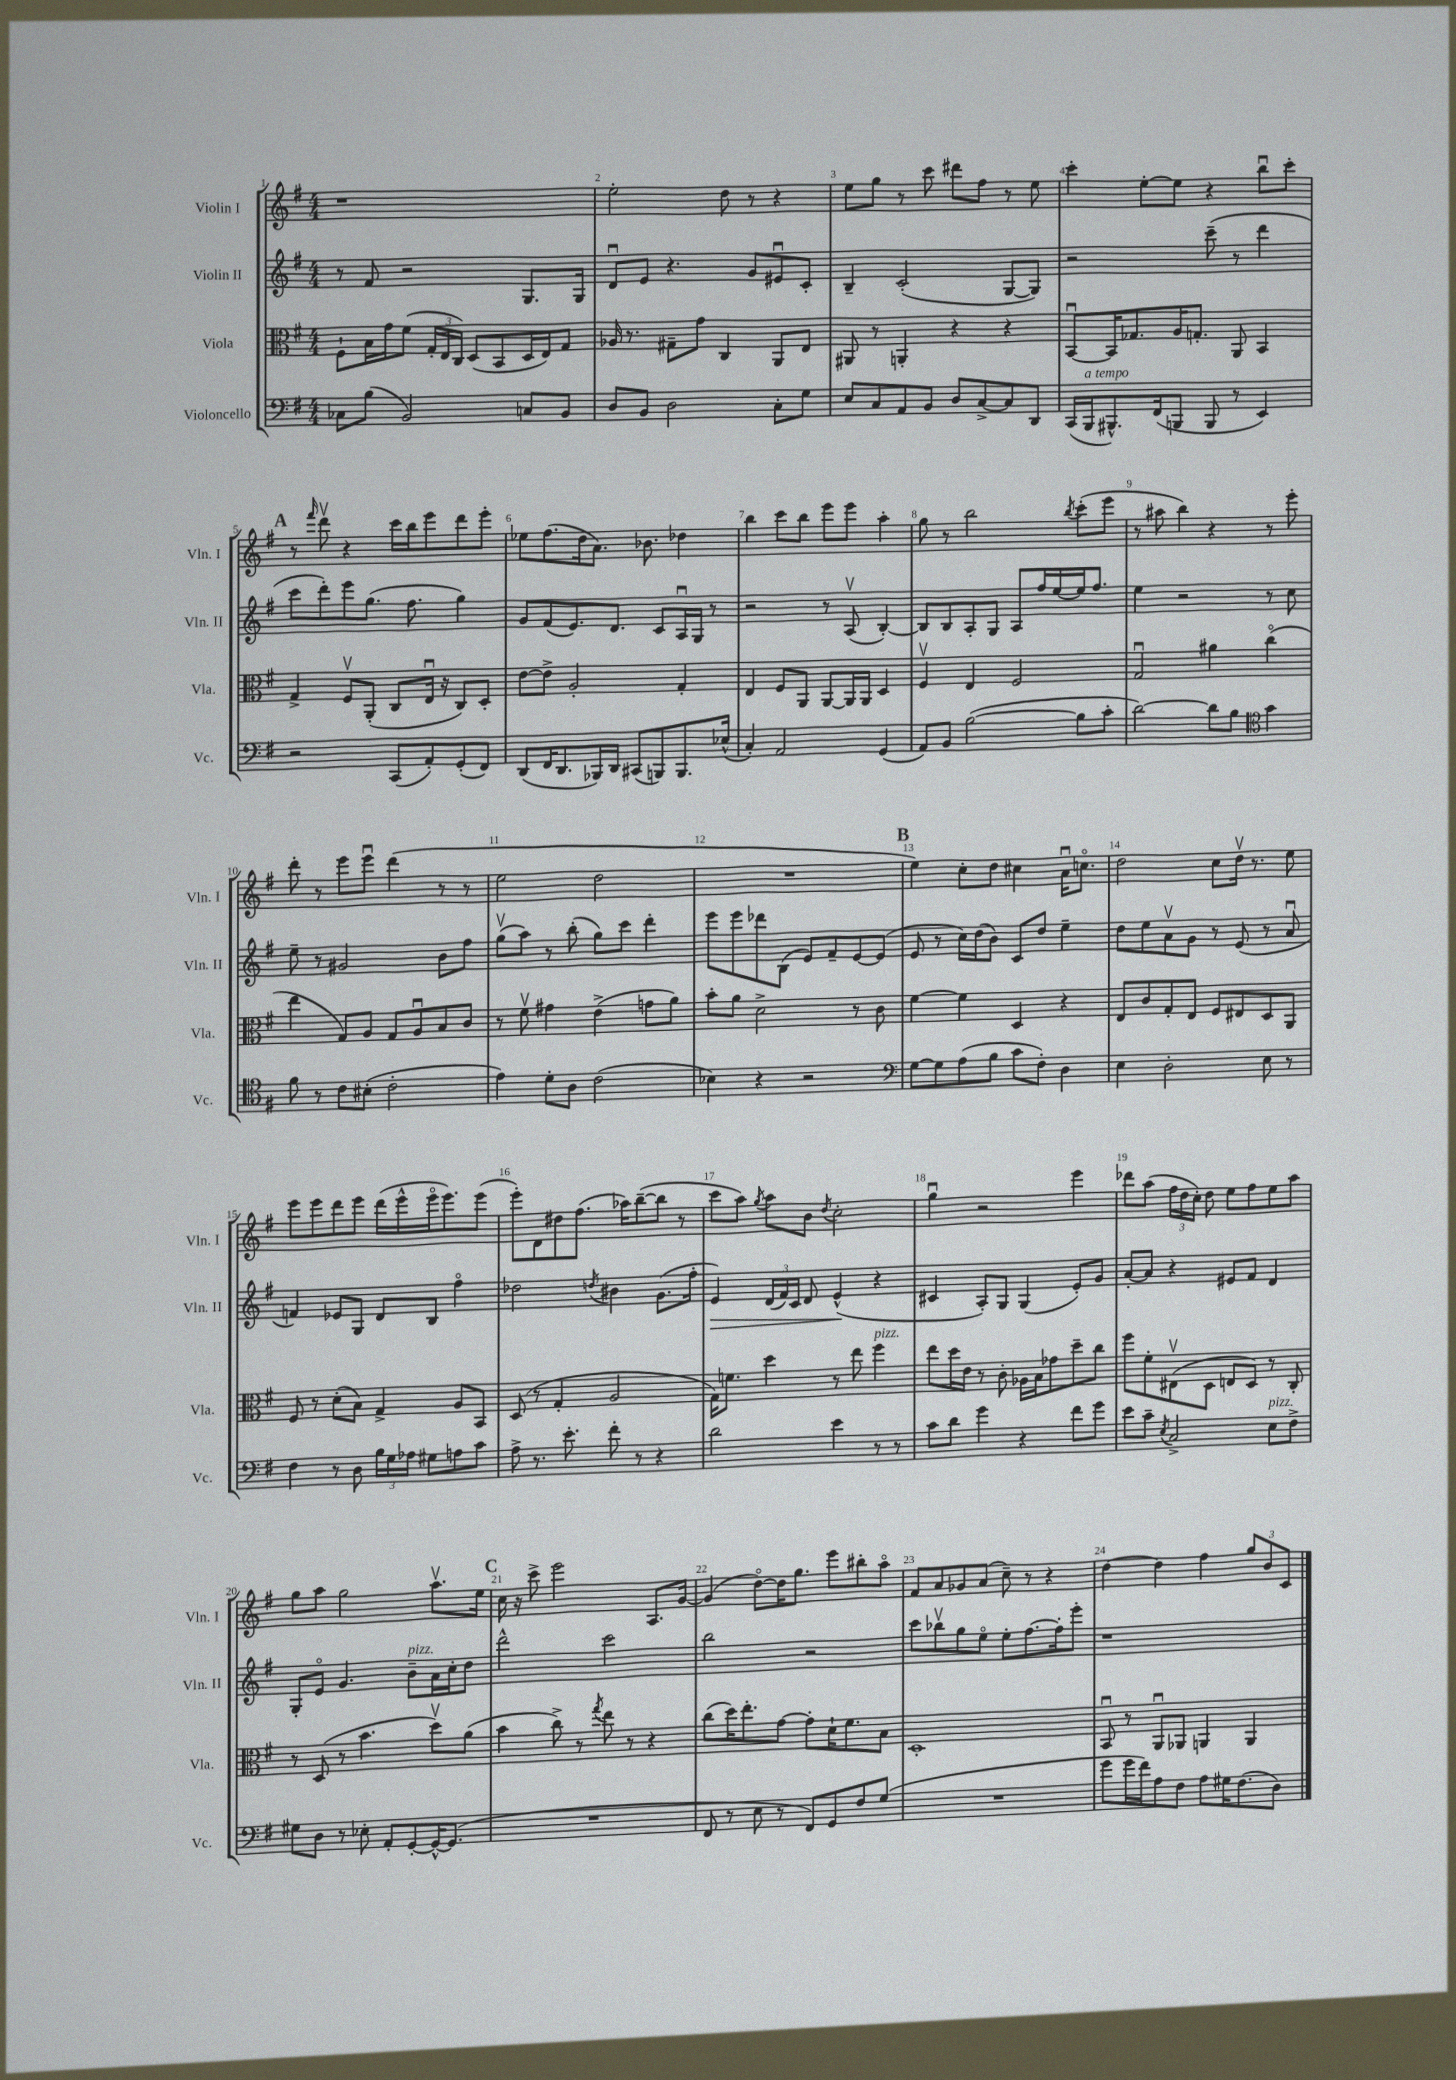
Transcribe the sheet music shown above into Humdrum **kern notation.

**kern	**kern	**kern	**kern
*staff4	*staff3	*staff2	*staff1
*clefF4	*clefC3	*clefG2	*clefG2
*k[f#]	*k[f#]	*k[f#]	*k[f#]
*M4/4	*M4/4	*M4/4	*M4/4
8C-\L	8F#`\L	8r	1r
(8B\J	16B\L	8f#/	.
.	16g\J	.	.
2BB/)	(8f#\J	2r	.
.	24G'/LL	.	.
.	24E/	.	.
.	24C/JJ)	.	.
.	(8D/L	.	.
.	8BB/	.	.
8C/L	16D/L	8.G/L	.
.	16E/J)	.	.
8BB/J	8G/J	.	.
.	.	16G/Jk	.
=	=	=	=
8D/L	16A-/	8du/L	2ee'\
.	8.r	.	.
8BB/J	.	8e/J	.
2D\	8G#~\L	4.r	.
.	8g\J	.	.
.	4C/	.	8dd\
.	.	8g/L	8r
8C'\L	8AA/L	8e#u/	4r
8G\J	8E/J	8c'/J	.
=	=	=	=
8E/L	8AA#/	4B~/	8ee\L
8C/	8r	.	8gg\J
8AA/	4AA'/	(2c'/	8r
8BB/J	.	.	8ccc\
8D/L	4r	.	8ddd#\L
[8C^/	.	.	8ff#\J
8C/]	4r	[8G/L	8r
8DD/J	.	8G/]J)	8ee\
=	=	=	=
(16CC/LL	[8BBu/L	2r	4ccc'\
16BBB/J	.	.	.
8.BBB#^^/)	16BB/]K	.	.
.	8.G-/	.	.
.	.	.	[8ee'\L
(16FF#/k	.	.	.
8BBB/J	16A/K	.	8ee\]J
.	8.G'/J	.	.
8BBB/	.	(8ccc~\	4r
8r	8AA/	8r	.
4EE/)	4BB/	4ddd\	8bbu\L
.	.	.	8ccc'\J
=	=	=	=
2r	4G^/	8ccc\L	8r
.	.	.	16qqfff#/
.	.	8ddd'\)	8dddv\
.	8F#v/L	8eee\	4r
.	(8AA'/J	(8.gg\J	.
(8CC/L	8C/L	.	16ccc\LL
.	.	8.ff#\	16bb\J
8AA'/)	16Eu/Jk	.	8eee\
.	16r	.	.
(8GG'/	8C/L)	4gg\)	8ddd\
8FF#/J)	8D'/J	.	8eee'\J
=	=	=	=
(8DD/L	[8e\L	8g/L	8ee-\L
16FF#/K	8e^\]J	(8f#/	(8.ff#\
8.DD/	.	.	.
.	2A'/	8.e/)	.
.	.	.	16dd\k
16BBB-/L)	.	.	8.a\J)
16DD/JJ	.	8.d/J	.
(8CC#/L	.	.	.
.	.	.	8.b-\
8BBB/)	.	8c/L	.
8.BBB/	4G'/	16Au/L	4dd-\
.	.	16G/JJ	.
.	.	8r	.
(16E-^^/Jk	.	.	.
=	=	=	=
4C'/)	4E/	2r	4bb\
2AA/	8F#/L	.	8ccc\L
.	8AA/J	.	8bb\J
.	[8AA/L	8r	8eee\L
.	16AA/]L	(8Av/	8eee\J
.	16AA/JJ	.	.
(4GG/	4D/	[4B'/)	4aa'\
=	=	=	=
8AA/L)	4F#v/	8B/]L	8gg\
8BB/J	.	8B/	8r
([2B\	4E/	8A'/	2bb\
.	.	8G/J	.
.	2F#/	8A/L	.
.	.	16ff#/L	.
.	.	[16ee/	.
.	.	.	8qbb/
8B\]L	.	16ee/]J	(8ccc'\L
.	.	8.ff#/J	.
8c'\J	.	.	8eee\J
=	=	=	=
[2d\)	2Gu/	4ee\	8r
.	.	.	8aa#\
.	.	2r	4bb\)
8d\]L	4a#\	.	4r
8B\J	.	.	.
*clefC4	*	*	*
4g\	(4cco\	8r	8r
.	.	8cc\	8eee'\
=	=	=	=
8f#\	4ee\	8ee~\	8ddd'\
8r	.	8r	8r
8c\L	8G/L)	2g#/	8eee\L
(8B#'\J	8A/J	.	8eeeu\J
2c'\	8G/L	.	(4ddd\
.	8Au/	.	.
.	8B/	8b\L	8r
.	8c/J	8ff#\J	8r
=	=	=	=
4e\)	8r	(8ggv\L	2ee\
.	8f#v\	8aa\J)	.
8d'\L	4g#\	8r	.
8A\J	.	(8bb'\	.
(2c\	(4e^\	8gg\L)	2dd\
.	.	8ccc\J	.
.	8g\L	4ddd'\	.
.	8a\J)	.	.
=	=	=	=
4B-\)	8b'\L	8eee\L	1r
.	8a\J	8eee\	.
4r	2d^\	8ddd-\	.
.	.	(8B\J	.
2r	.	8e/L)	.
.	.	8f#~/	.
.	8r	[8e/	.
.	8c\	(8e/]J	.
=	=	=	=
*clefF4	*	*	*
[8G\L	[4f#\	8e/	4ee\)
8G\]	.	8r	.
(8A\	4f#\]	16cc\LL)	8cc'\L
.	.	(16dd\J	.
8B\J	.	8b\J)	8dd\J
8c\L	4D/	8c/L	4cc#\
8F#'\J)	.	8dd/J	.
4D\	4r	4ee~\	16au\LK
.	.	.	8.cco\J
=	=	=	=
4E\	8E/L	8dd\L	2dd\
.	8c/	8ee\	.
2D'\	8G'/	8av\	.
.	8E/J	8g\J	.
.	8F#/L	8r	8cc\L
.	8E#/	(8e/	16ddv\Jk
.	.	.	8.r
8E\	8D/	8r	.
8r	8AA/J	8au/	8ee\
=	=	=	=
4F#\	8F#/	4f/)	8eee\L
.	8r	.	8eee\
8r	(8d'\L	8e-/L	8ddd\
8D\	8B\J)	8G/J	8eee\J
24B\LL	4G^/	8d/L	(16ddd\LL
24G\	.	.	.
.	.	.	16eee^^\
24A-\JJ	.	.	.
8G#\L	.	8B/J	16eeeo\J
.	.	.	8.eee\)
8A\	8A/L	4ff#o\	.
8c\J	8BB/J	.	(8eee\J
=	=	=	=
8A^\	(8D/	2dd-\	8eee'\L)
8.r	8r	.	8d\
.	4G'/	.	8dd#\
8.e'\	.	.	.
.	.	.	(8.ff#\J
.	.	8qdd/	.
8f#'\	2A/	4b#\	.
.	.	.	16aa-\LK)
8r	.	.	([8bb~\
4r	.	(8.g\L	8bb\]J
.	.	.	8r
.	.	16ff#'\Jk	.
=	=	=	=
2d\	16G\LK)	4e/)	8ccc\L
.	8.f\J	.	.
.	.	.	8aa\J)
.	.	.	8qgg/
.	4dd\	(24d/LL	8aa\L
.	.	24f#/)	.
.	.	24c/JJ	.
.	.	8d/	8b\J
.	.	.	8qdd/
4e\	8r	(4e^^/	2cc'\
.	8ee\	.	.
8r	4ff#\	4r	.
8r	.	.	.
=	=	=	=
8c\L	8ee\L	4c#/	4ggu\
8d\J	16dd\L	.	.
.	16e\JJ	.	.
4g\	8r	8A'/L)	2r
.	8c'\	8G/J	.
4r	16A-\LL	(4G/	.
.	16B\J	.	.
.	8g-\	.	.
8f#\L	8dd~\	8e'/L)	4eee\
8g\J	8cc\J	8g/J	.
=	=	=	=
8e\L	8ff#\L	[8a'/L	8ddd-\L
8c~\J	8f#'\	8a/]J	(8aa\J
8qE/	.	.	.
2C^/	(8E#v\	4r	24ff#\LL
.	.	.	24dd\
.	.	.	24cc'\JJ)
.	8D\J	.	8dd\
.	8E/L	8e#/L	8ee\L
.	8D/J)	8f#/J	8ff#\
8E\L	8r	4d/	8ee\
8F#^\J	8C'/	.	8aa\J
=	=	=	=
8G#\L	8r	8G'/L	8gg\L
8D\J	(8D/	8eo/J	8aa\J
8r	8r	4.g/	2gg\
8E-'\	4.b\	.	.
8AA'/L	.	.	.
[8GG'/	.	8b~\L	.
16GG^^/_K	8ddv\L)	16a\L	8.aav\L
(8.GG/]J	.	16cc'\J	.
.	(8a\J	8dd\J	.
.	.	.	16ee\Jk
=	=	=	=
1r	4b\	2ddd^^\	16cc\
.	.	.	16r
.	.	.	8ccc^\
.	8cc^\)	.	2eee\
.	8r	.	.
.	8qgg/	.	.
.	8ee\	2ccc\	.
.	8r	.	.
.	4r	.	8.A/L
.	.	.	[16g/Jk
=	=	=	=
8FF#/	(8cc\L	2bb\	(4g/]
8r	16dd\K)	.	.
.	8.ee'\	.	.
8E\	.	.	[8ddo\L)
8r	[8g\J	.	16dd\]K
.	.	.	8.gg\J
8FF#/L)	8g'\]L	2r	.
8GG/	16d`\K	.	8eee\L
.	8.f#\	.	.
8F#/	.	.	8bb#'\
(8G/J	8B\J	.	8aao\J
=	=	=	=
1r	1D'	8ccc\L	8f#/L
.	.	8bb-v\	8a/
.	.	8gg\	8g-/
.	.	8eeo\J	(8a/J
.	.	8ee'\L	8cc~\)
.	.	[8.ff#\	8r
.	.	.	4r
.	.	16ff#'\]k	.
.	.	8eee'\J	.
=	=	=	=
8g\L	8BBu/	1r	[4dd\
16g\L	8r	.	.
16f#\J)	.	.	.
8A\	8AAu/L	.	4dd\]
8F#\J	8AA-/J	.	.
8A\L	4AA/	.	4ff#\
16G#\K	.	.	.
(8.F#\	.	.	.
.	4AA/	.	12gg/L
.	.	.	12b/
8D\J)	.	.	.
.	.	.	12c/J
==	==	==	==
*-	*-	*-	*-
